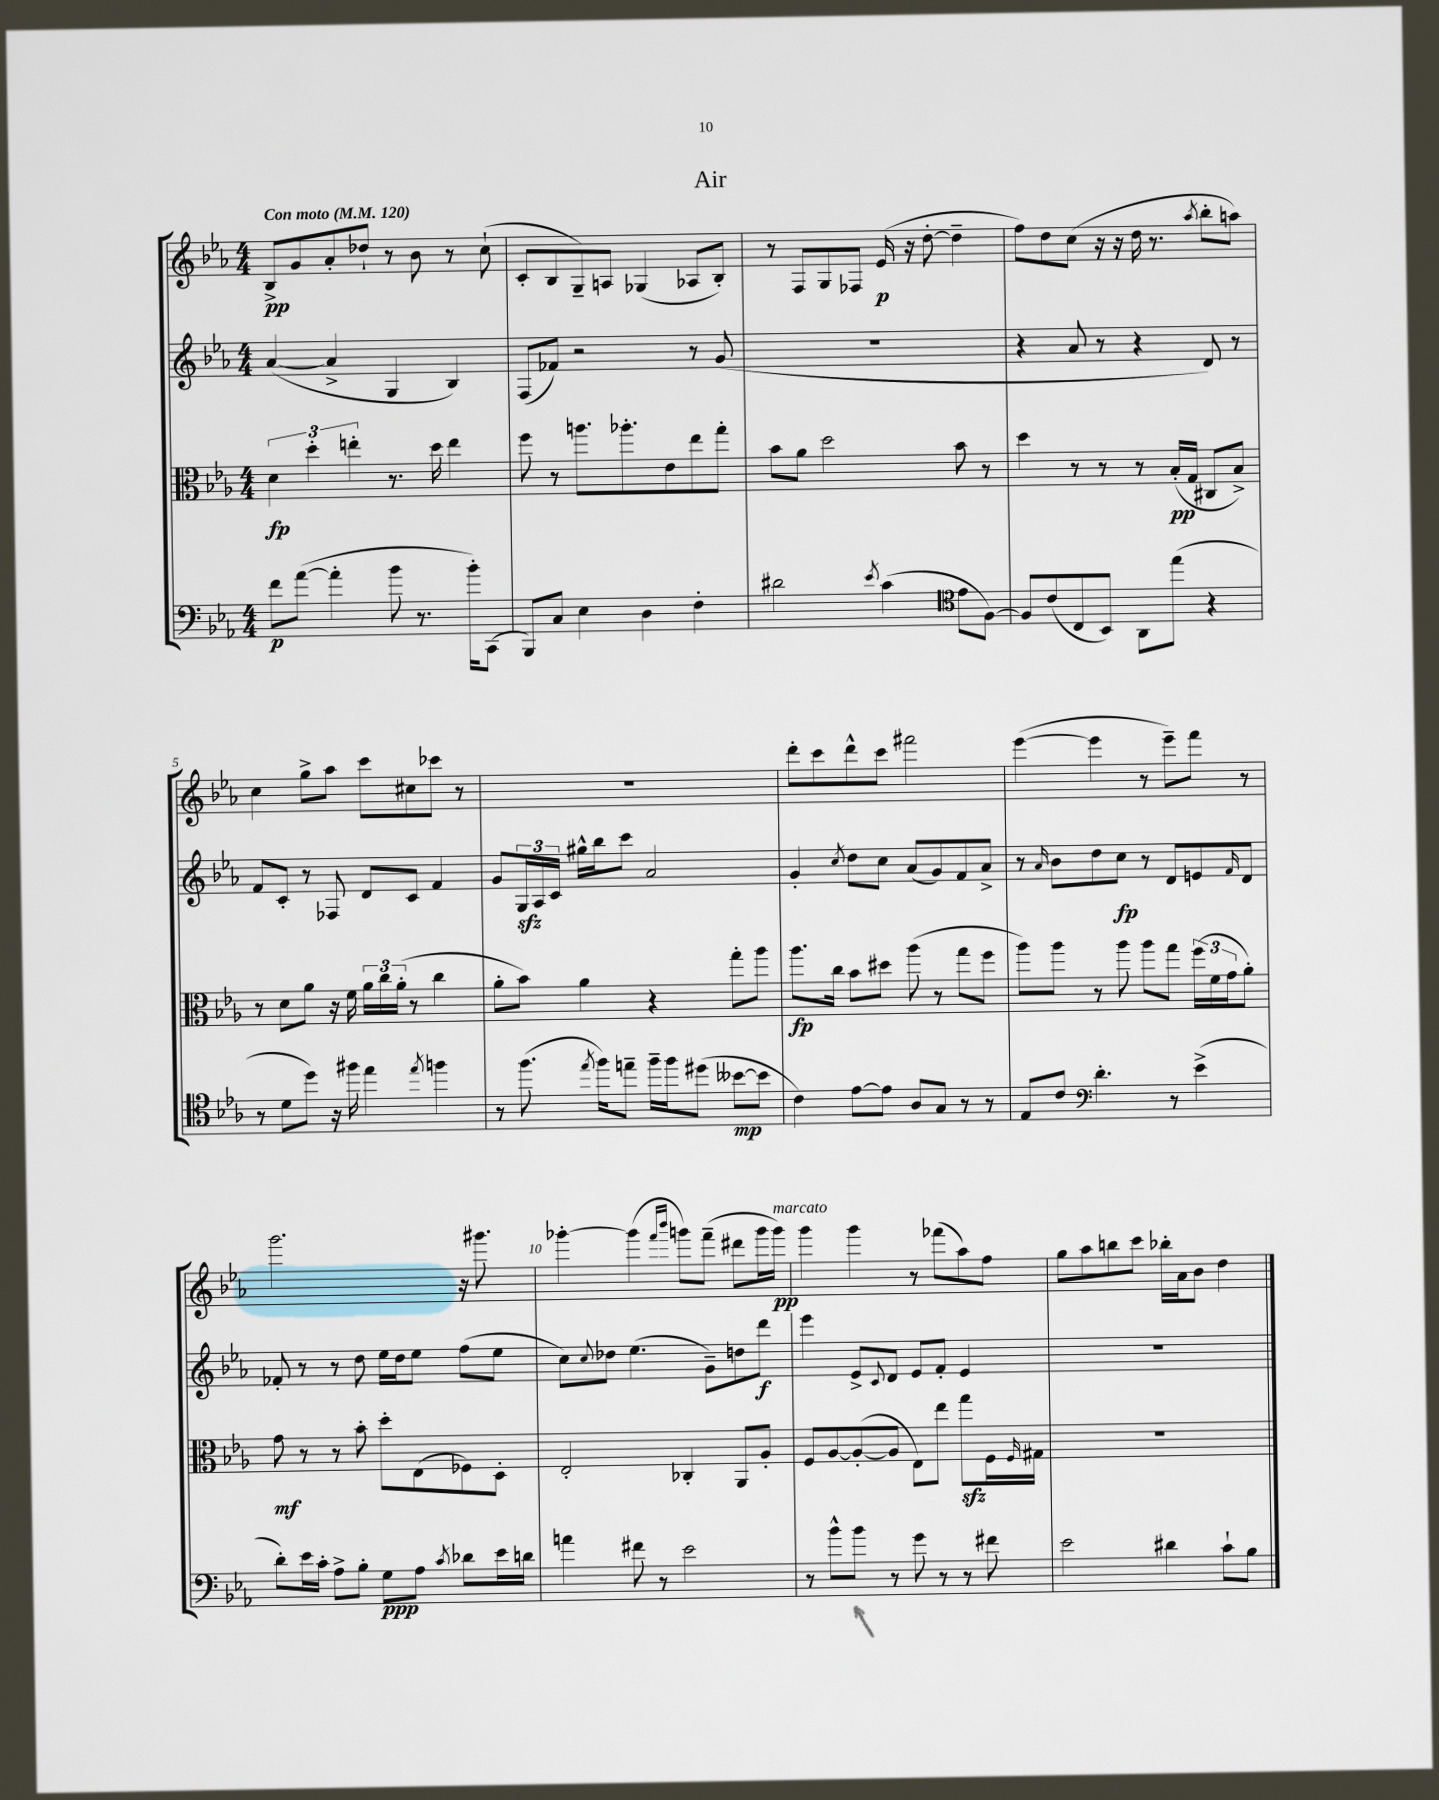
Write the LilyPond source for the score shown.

\header { title = "Air" }
<<
\new StaffGroup <<
\new Staff = "s0" {
    \clef treble \key ees \major \numericTimeSignature \time 4/4 \tempo "Con moto" 4 = 120
    bes8->\pp g'8 aes'8-. des''8-! r8 bes'8 r8 c''8-!( |
    c'8-. bes8 g8--) a8 ges4( aes8 bes8-.) |
    r8 f8 g8 fes8 ees'16\p( r16 d''8~-. d''4-- |
    f''8) d''8 c''8( r16 r16 d''16 r8. \acciaccatura { aes''8 } bes''8-. a''8) |
    c''4 g''8-> aes''8 c'''8 cis''8 ces'''8 r8 |
    R1 |
    d'''8-. c'''8 d'''8-^ c'''8 fis'''2 |
    ees'''4~( ees'''4 r8 ees'''8--) f'''8 r8 |
    g'''2. r16 gis'''8. |
    ges'''4~-. ges'''4( \grace { f'''16 bes'''16 } g'''8) f'''8--( dis'''8 g'''16 g'''16\pp^\markup { \italic "marcato" }) |
    g'''4 g'''4 r8 fes'''8( aes''8) f''8 |
    g''8 aes''8 b''8 c'''8 bes''16-. aes'16 bes'8 d''4 \bar "|." |
}
\new Staff = "s1" {
    \clef treble \key ees \major \numericTimeSignature \time 4/4
    aes'4~( aes'4-> g4 bes4) |
    f8( fes'8) r2 r8 g'8( |
    R1 |
    r4 aes'8 r8 r4 d'8) r8 |
    f'8 c'8-. r8 fes8 d'8 c'8 f'4 |
    g'8 \tuplet 3/2 { g16\sfz aes16 c'16 } gis''16-^ bes''16 c'''8 aes'2 |
    g'4-. \acciaccatura { c''8 } d''8 c''8 aes'8( g'8) f'8 aes'8-> |
    r8 \grace { aes'16 } bes'8 d''8 c''8\fp r8 d'8 e'8 \grace { f'16 } d'8 |
    fes'8-. r8 r8 d''8 ees''16 d''16 ees''8 f''8( ees''8 |
    c''8) \appoggiatura { c''8 } des''8 ees''4.( g'8--) d''8 d'''8\f |
    ees'''4 ees'8-> \appoggiatura { c'8 } d'8 ees'8 f'8-. ees'4 |
    R1 \bar "|." |
}
\new Staff = "s2" {
    \clef alto \key ees \major \numericTimeSignature \time 4/4
    \tuplet 3/2 { d'4\fp d''4-. e''4-. } r8. d''16 e''4 |
    f''8 r8 a''8. aes''8.-. ees'8 ees''8 g''8-. |
    bes'8 aes'8 d''2 bes'8 r8 |
    d''4 r8 r8 r8 bes16-.\pp( g16 cis8 bes8->) |
    r8 d'8 aes'8 r16 f'16 \tuplet 3/2 { aes'16 c''16 aes'16-.( } r8 c''4 |
    aes'8-. bes'8) aes'4 r4 g''8-. aes''8 |
    aes''8.\fp c''16 bes'8 dis''8 aes''8( r8 g''8 f''8 |
    aes''8) aes''8 r8 aes''8 aes''8 g''8 \tuplet 3/2 { f''16( f'16 g'16 } aes'8-.) |
    g'8\mf r8 r8 bes'8-. d''8-. ees8( fes8) d8-. |
    ees2-. ces4-. aes,8 aes8-. |
    f8 aes8~ aes8~-.( aes8 ees8) ees''8 g''8\sfz f16 \grace { f16 } gis16 |
    R1 \bar "|." |
}
\new Staff = "s3" {
    \clef bass \key ees \major \numericTimeSignature \time 4/4
    f'8\p aes'8~( aes'4-. bes'8 r8. bes'16-.) c,8( |
    bes,,8) c8 ees4 d4 f4-. |
    dis'2 \acciaccatura { ees'8 } c'4( \clef tenor ees'8 f8~) |
    f8 c'8( c8 bes,8) aes,8 ees''8( r4 |
    r8 d'8 d''8) r16 fis''16 ees''4 \acciaccatura { ees''8 } f''4 |
    r8 f''8.( \acciaccatura { ees''8 } f''16) e''8-- f''16-- f''16 dis''8( beses'8~\mp beses'8 |
    c'4) ees'8~ ees'8 aes8 g8 r8 r8 |
    ees8 c'8 \clef bass d'4.-. r8 ees'4->( |
    d'8-.) ees'16 c'16-. aes8-> bes8-. g8\ppp aes8 \acciaccatura { c'8 } des'8 ees'16 d'16 |
    a'4 fis'8 r8 ees'2 |
    r8 bes'8-^ bes'8 r8 g'8 r8 r8 fis'8 |
    ees'2 dis'4 c'8-! bes8 \bar "|." |
}
>>
>>
\layout { \context { \Score \override BarNumber.break-visibility = ##(#f #t #t) barNumberVisibility = #(every-nth-bar-number-visible 5) } }
